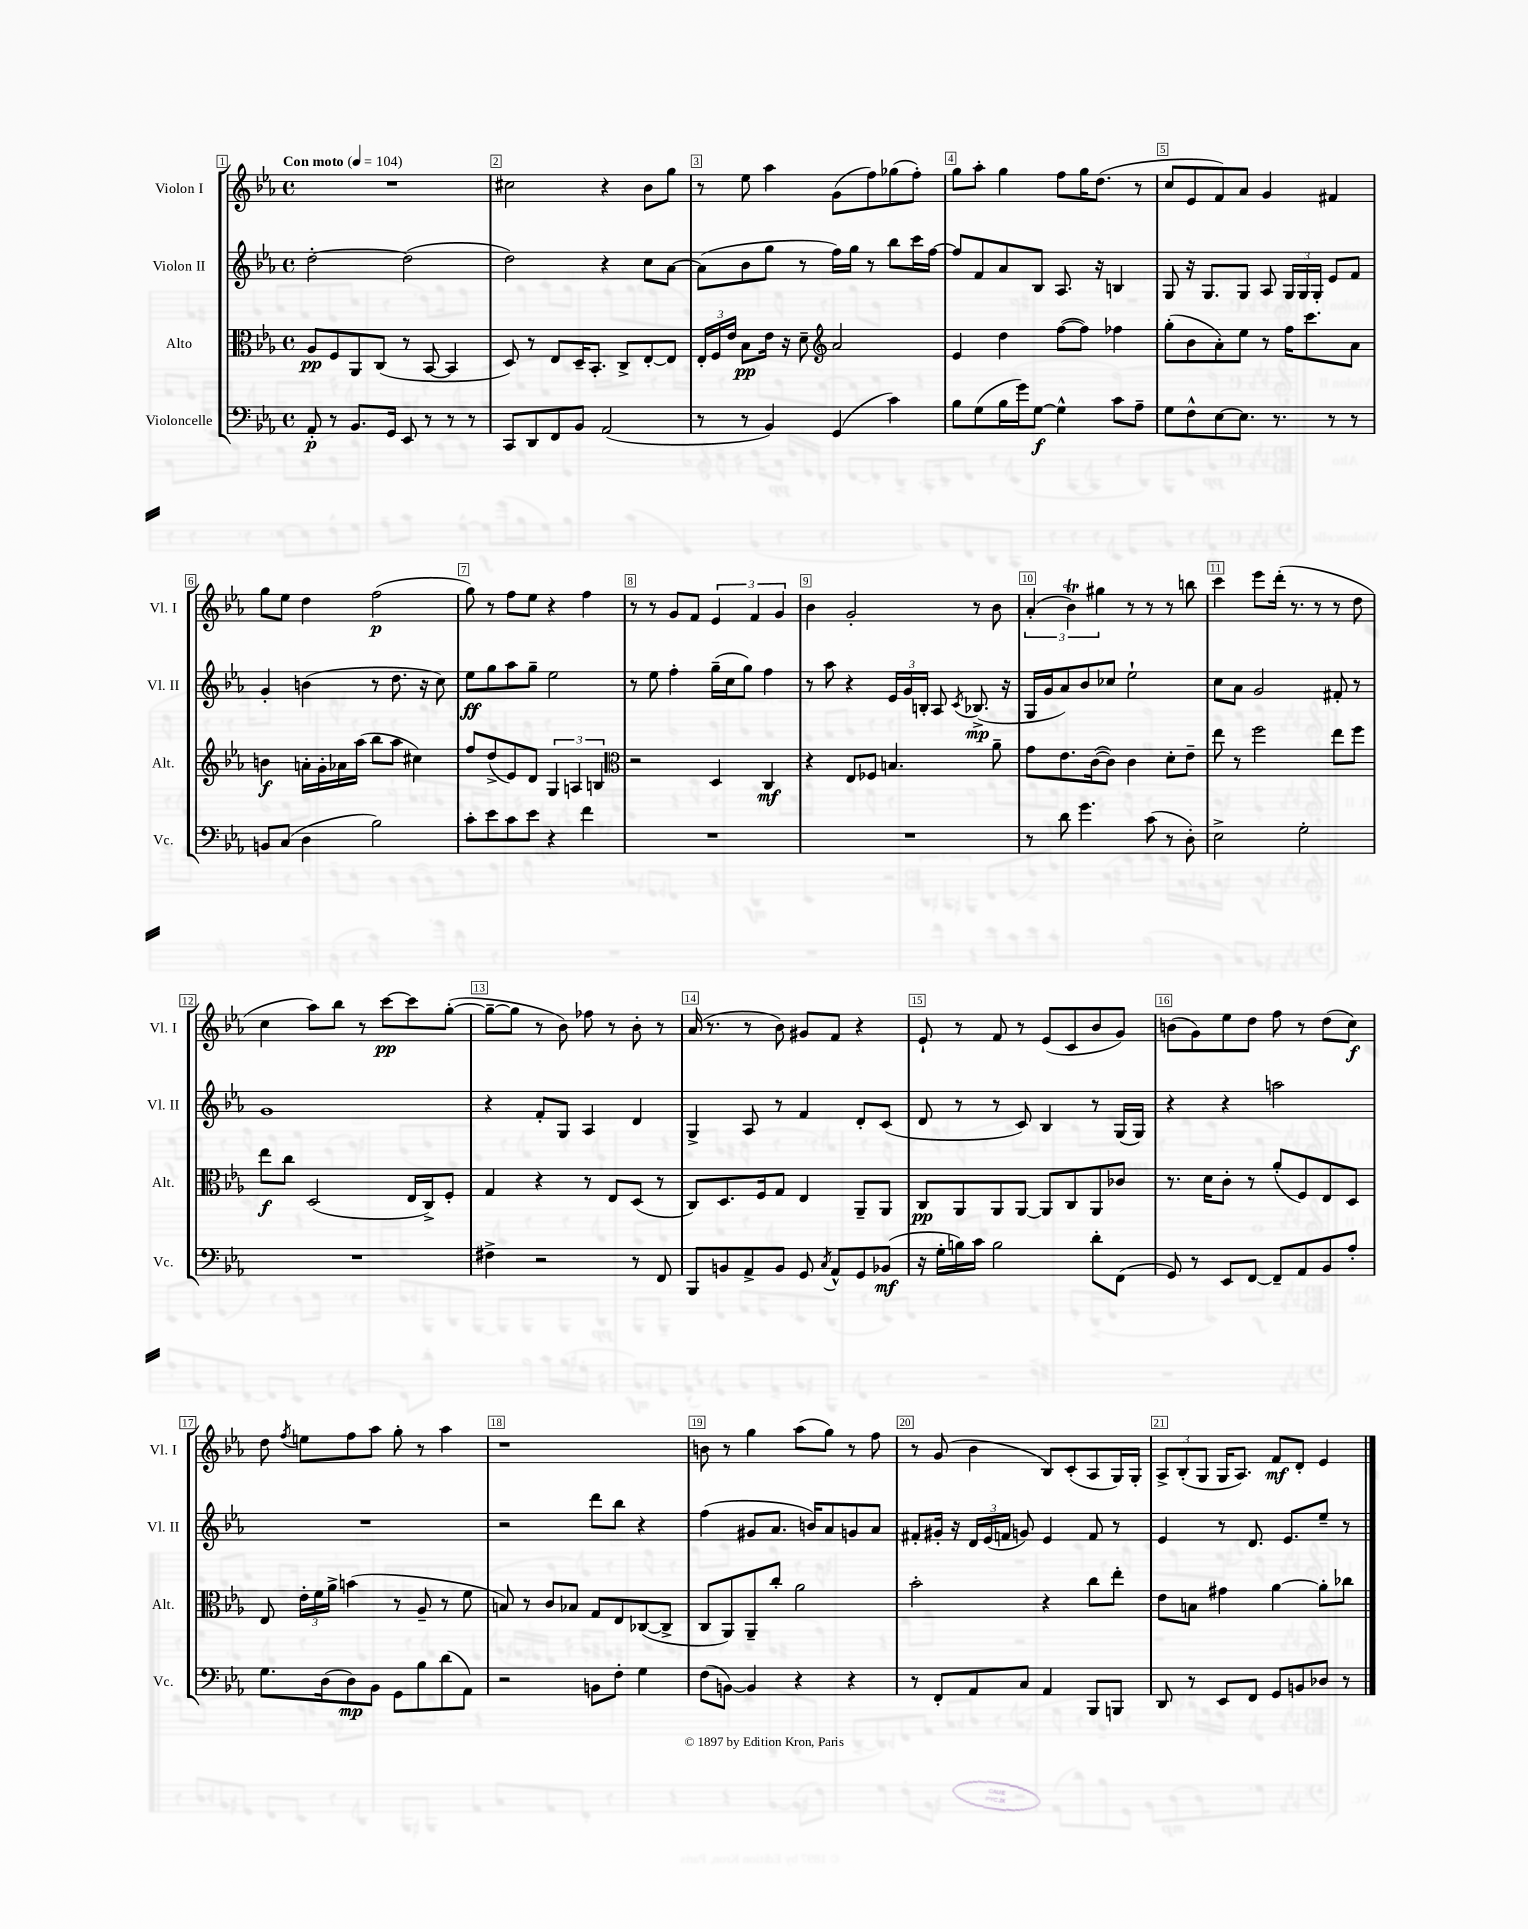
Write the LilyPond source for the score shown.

<<
\new StaffGroup <<
\new Staff = "s0" \with { instrumentName = "Violon I" shortInstrumentName = "Vl. I" } {
    \clef treble \key ees \major \defaultTimeSignature \time 4/4 \tempo "Con moto" 4 = 104
    \autoBeamOff R1 |
    cis''2 r4 bes'8[ g''8] |
    r8 ees''8 aes''4 g'8[( f''8) ges''8( f''8]-.) |
    g''8[ aes''8]-. g''4 f''8[ g''16 d''8.]( r8 |
    c''8[ ees'8 f'8) aes'8] g'4 fis'4 |
    g''8[ ees''8] d''4 f''2\p( |
    g''8) r8 f''8[ ees''8] r4 f''4 |
    r8 r8 g'8[ f'8] \tuplet 3/2 { ees'4 f'4 g'4 } |
    bes'4 g'2-. r8 bes'8 |
    \tuplet 3/2 { aes'4-.( bes'4\trill) gis''4 } r8 r8 r8 b''8 |
    c'''4 ees'''8[ d'''16]-.( r8. r8 r8 d''8 |
    c''4 aes''8[) bes''8] r8 c'''8[~\pp c'''8 g''8]~-.( |
    g''8[~-- g''8] r8 bes'8) fes''8 r8 bes'8-. r8 |
    aes'16( r8. r8 bes'8) gis'8[ f'8] r4 |
    ees'8-! r8 f'8 r8 ees'8[( c'8 bes'8 g'8]) |
    b'8[( g'8) ees''8 d''8] f''8 r8 d''8[( c''8]\f) |
    d''8 \acciaccatura { f''8 } e''8[ f''8 aes''8] g''8-. r8 aes''4 |
    r1 |
    b'8 r8 g''4 aes''8[( g''8]) r8 f''8 |
    r8 g'8( bes'4 bes8[) c'8-.( aes8 g16) g16]-. |
    \tuplet 3/2 { aes8[-> bes8-.( g8] } g16[ aes8.]) f'8[\mf d'8]-. ees'4 \bar "|." |
}
\new Staff = "s1" \with { instrumentName = "Violon II" shortInstrumentName = "Vl. II" } {
    \clef treble \key ees \major \defaultTimeSignature \time 4/4
    \autoBeamOff d''2~-. d''2( |
    d''2) r4 c''8[ aes'8]~ |
    aes'8[( bes'8 g''8] r8 f''16[) g''16] r8 bes''8[ c'''16 f''16]~ |
    f''8[ f'8 aes'8 bes8] aes8. r16 b4 |
    g8 r16 g8.[ g8] aes8 \tuplet 3/2 { g16[ g16 g16]-. } ees'8[ f'8] |
    g'4-. b'4( r8 d''8. r16 c''8) |
    ees''8[\ff g''8 aes''8 g''8]-- ees''2 |
    r8 ees''8 f''4-. g''16[--( c''16 g''8]) f''4 |
    r8 aes''8 r4 \tuplet 3/2 { ees'16[ g'16 b16]-. } aes8 \acciaccatura { c'8 } bes8.->\mp( r16 |
    g16[ g'16 aes'8) bes'8 ces''8] ees''2-! |
    c''8[ aes'8] g'2 fis'8-. r8 |
    g'1 |
    r4 f'8[-. g8] aes4 d'4 |
    g4-> aes8 r8 f'4 d'8[-. c'8]( |
    d'8 r8 r8 c'8) bes4 r8 g16[( g16]) |
    r4 r4 a''2 |
    R1 |
    r2 d'''8[ bes''8] r4 |
    f''4( gis'8[ aes'8.] b'16[) aes'8 g'8 aes'8] |
    fis'8[-. gis'16]-. r16 \tuplet 3/2 { d'16[ ees'16( f'16] } g'8) ees'4 f'8 r8 |
    ees'4 r8 d'8. ees'8.[ ees''8]-- r8 \bar "|." |
}
\new Staff = "s2" \with { instrumentName = "Alto" shortInstrumentName = "Alt." } {
    \clef alto \key ees \major \defaultTimeSignature \time 4/4
    \autoBeamOff aes8[\pp f8 aes,8 c8]( r8 bes,8~ bes,4 |
    d8) r8 ees8[ d16-- bes,8.]-. c8[-> ees8~-. ees8] |
    \tuplet 3/2 { ees16[-. f16 ees'16] } bes8[\pp ees'16] r16 d'8-- \clef treble aes'2 |
    ees'4 d''4 f''8[~( f''8]) fes''4 |
    g''8[-.( bes'8 aes'8-.) ees''8] r8 f''16[ c'''8. aes'8] |
    b'4\f a'16[-. g'16-. aes'16 aes''16]( bes''8[ aes''8] cis''4) |
    f''8[ d''8->( ees'8) d'8] \tuplet 3/2 { g4 a4 b4 } |
    \clef alto r2 d4 c4\mf |
    r4 ees8[ fes8] b4. aes'8-- |
    g'8[ ees'8. c'16~( c'8]) c'4 d'8[-. ees'8]-- |
    ees''8 r8 f''2 ees''8[ f''8] |
    ees''8[\f c''8] d2( ees16[ c16->) f8]-. |
    g4 r4 r8 ees8[ d8]( r8 |
    c8[) d8. f16 g8] ees4 aes,8[-- aes,8] |
    c8[\pp aes,8 aes,8 aes,8]~ aes,8[ c8 aes,8 ces'8] |
    r8. d'16[ c'8]-. r8 aes'8[-.( f8) ees8 d8] |
    ees8 \tuplet 3/2 { ees'16[-. f'16 aes'16]-> } b'4( r8 aes8-- r8 f'8 |
    b8) r8 c'8[ bes8] g8[ ees8 ces8~( ces8]-> |
    c8[ aes,8) aes,8-- c''8]-. aes'2 |
    bes'2-. r4 c''8[ ees''8]-. |
    ees'8[ b8] gis'4 aes'4~ aes'8[-. ces''8] \bar "|." |
}
\new Staff = "s3" \with { instrumentName = "Violoncelle" shortInstrumentName = "Vc." } {
    \clef bass \key ees \major \defaultTimeSignature \time 4/4
    \autoBeamOff aes,8-.\p r8 bes,8.[ g,16] ees,8 r8 r8 r8 |
    c,8[ d,8 f,8 bes,8] aes,2( |
    r8 r8 bes,4) g,4( c'4) |
    bes8[ g8( bes16 g'16) g8]~\f g4-^ c'8[ aes8]-- |
    g8[ f8-^ ees8~ ees8.] r8. r8 r8 |
    b,8[ c8]( d4 bes2) |
    c'8[-. ees'8 c'8 ees'8] r4 f'4 |
    R1 |
    R1 |
    r8 d'8 g'4. c'8( r8 d8-.) |
    ees2-> g2-. |
    R1 |
    fis4-> r2 r8 f,8 |
    bes,,8[ b,8 aes,8-> b,8] g,8 \acciaccatura { c8 } aes,8[-^ g,8 bes,8]\mf( |
    r16 g16[-. b16) c'16] b2 d'8[-. f,8]( |
    g,8) r8 ees,8[ f,8]~ f,8[-- aes,8 bes,8 aes8]-. |
    g8.[ d16( d8\mp) bes,8] g,8[ bes8 d'8( aes,8]) |
    r2 b,8[ f8]-. g4 |
    f8[( b,8]~) b,4 r4 r4 |
    r8 f,8[-. aes,8 c8] aes,4 bes,,8[ b,,8] |
    d,8 r8 ees,8[ f,8] g,8[ b,8 des8] r8 \bar "|." |
}
>>
>>
\layout { \context { \Score \override BarNumber.break-visibility = ##(#f #t #t) barNumberVisibility = #all-bar-numbers-visible \override BarNumber.stencil = #(make-stencil-boxer 0.1 0.3 ly:text-interface::print) } }
